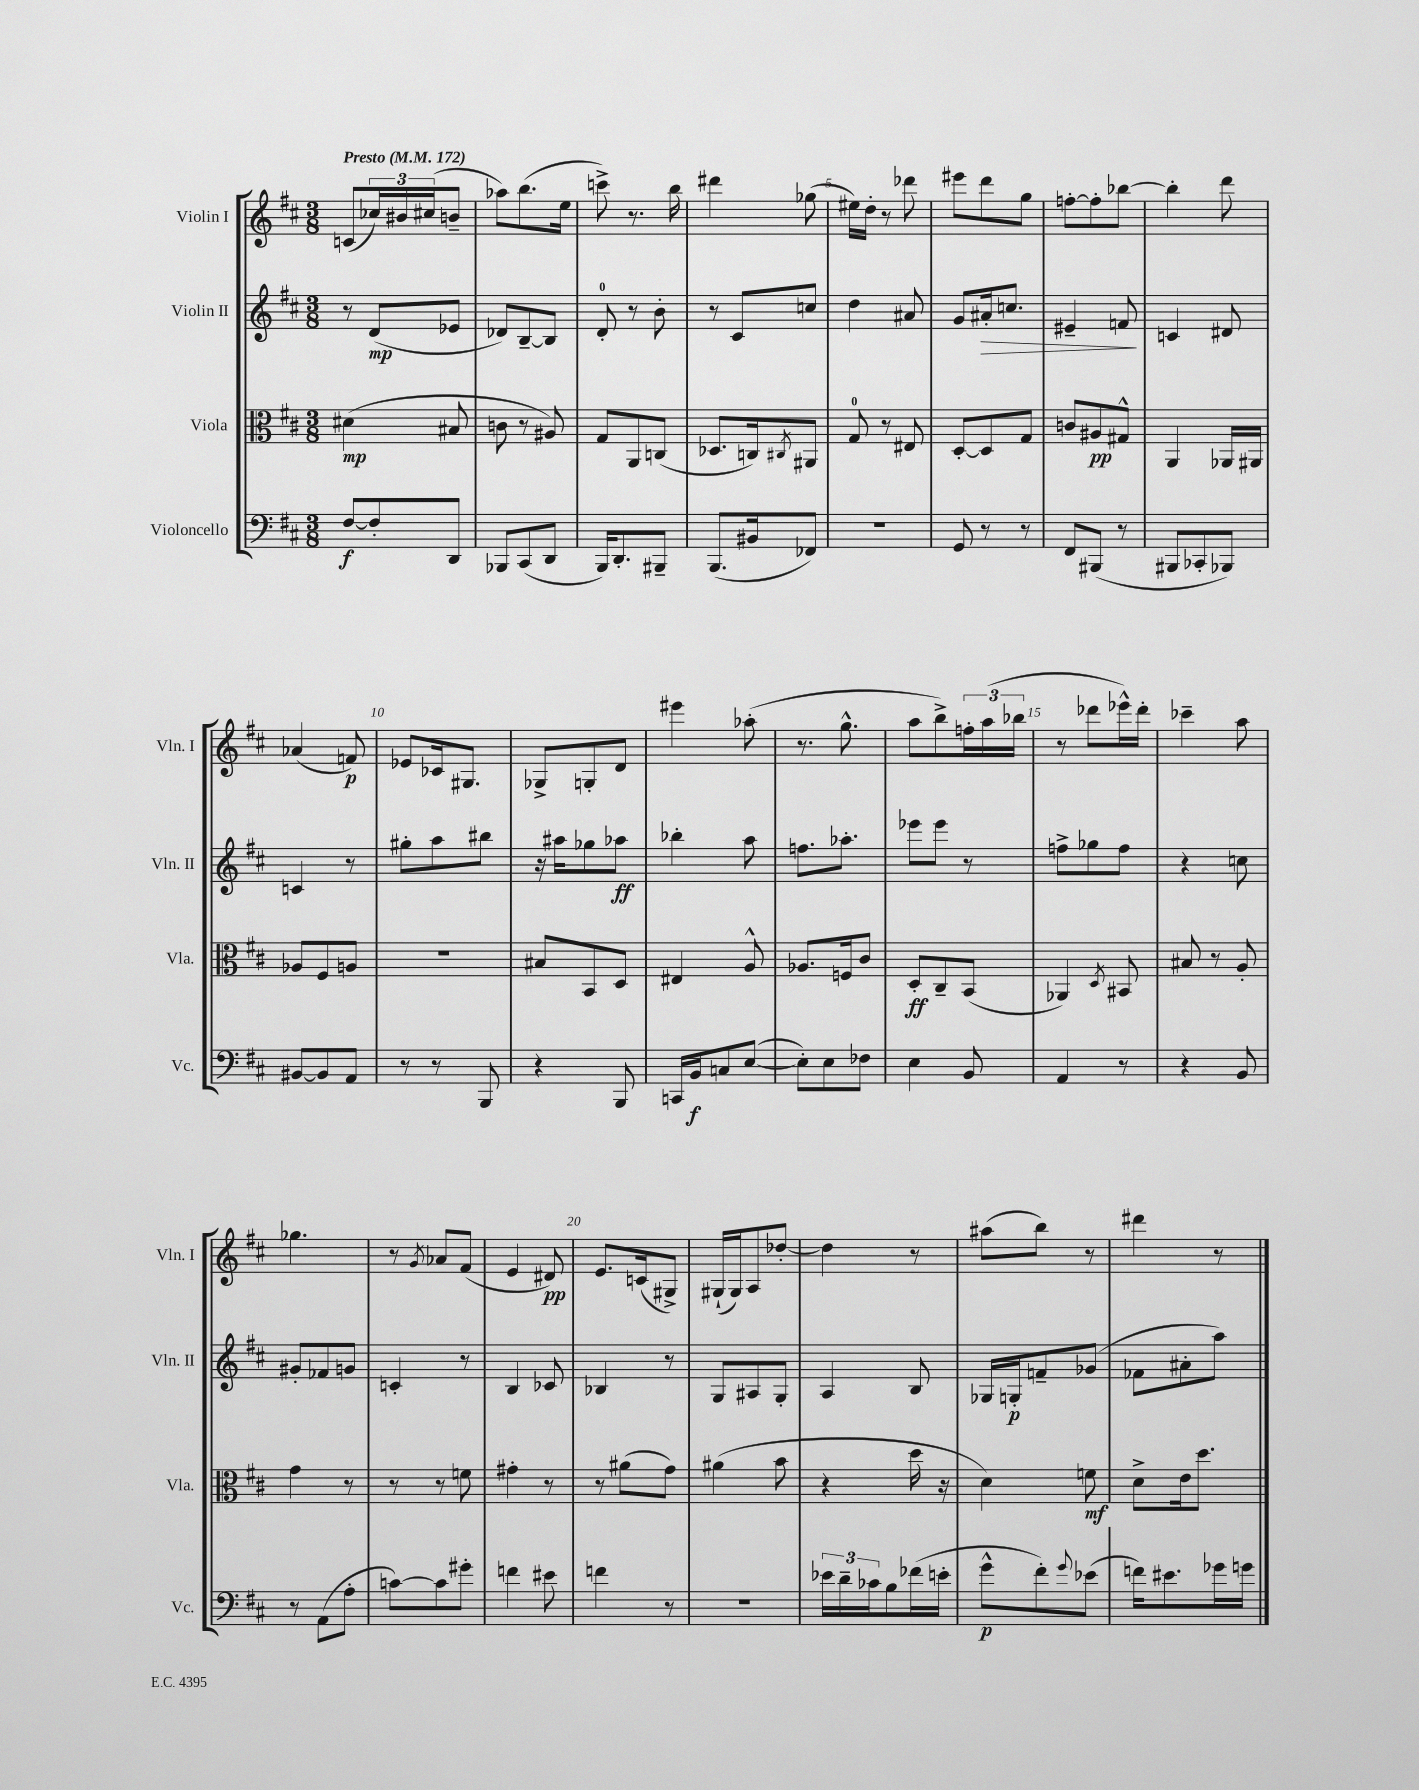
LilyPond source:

<<
\new StaffGroup <<
\new Staff = "s0" \with { instrumentName = "Violin I" shortInstrumentName = "Vln. I" } {
    \clef treble \key d \major \numericTimeSignature \time 3/8 \tempo "Presto" 4 = 172
    c'8( \tuplet 3/2 { ces''16) bis'16 cis''16( } b'8-- |
    aes''8) b''8.( e''16 |
    c'''8->) r8. b''16 |
    dis'''4 ges''8( |
    eis''16) d''16-. r8 des'''8 |
    eis'''8 d'''8 g''8 |
    f''8~-. f''8-. bes''8~ |
    bes''4-. d'''8 |
    aes'4( f'8\p) |
    ees'8 ces'16 gis8. |
    ges8-> g8-. d'8 |
    eis'''4 aes''8-.( |
    r8. g''8.-^ |
    a''8 b''8->) \tuplet 3/2 { f''16-. a''16( bes''16 } |
    r8 des'''8 ees'''16-^) des'''16-. |
    ces'''4-- a''8 |
    ges''4. |
    r8 \acciaccatura { g'8 } aes'8 fis'8( |
    e'4 dis'8\pp) |
    e'8. c'16( gis8->) |
    gis16-!( gis16) a8 des''8~-. |
    des''4 r8 |
    ais''8( b''8) r8 |
    dis'''4 r8 \bar "|." |
}
\new Staff = "s1" \with { instrumentName = "Violin II" shortInstrumentName = "Vln. II" } {
    \clef treble \key d \major \numericTimeSignature \time 3/8
    r8 d'8\mp( ees'8 |
    des'8) b8~-- b8 |
    d'8-0-. r8 b'8-. |
    r8 cis'8 c''8 |
    d''4 ais'8 |
    g'8 ais'16-.\> c''8. |
    eis'4-- f'8\! |
    c'4 dis'8 |
    c'4 r8 |
    gis''8-. a''8 bis''8 |
    r16 ais''16 ges''8 aes''8\ff |
    bes''4-. a''8 |
    f''8. aes''8.-. |
    ees'''8 ees'''8 r8 |
    f''8-> ges''8 f''8 |
    r4 c''8 |
    gis'8-. fes'8 g'8 |
    c'4-. r8 |
    b4 ces'8 |
    bes4 r8 |
    g8 ais8 g8-. |
    a4 b8 |
    ges16 g16-.\p f'8-- ges'8( |
    fes'8 ais'8-. a''8) \bar "|." |
}
\new Staff = "s2" \with { instrumentName = "Viola" shortInstrumentName = "Vla." } {
    \clef alto \key d \major \numericTimeSignature \time 3/8
    dis'4\mp( bis8 |
    c'8 r8 ais8) |
    g8 a,8 c8( |
    des8. c16) \acciaccatura { cis8 } ais,8 |
    g8-0 r8 eis8 |
    d8~-. d8 g8 |
    c'8 ais8\pp gis8-^ |
    a,4 aes,16 ais,16 |
    aes8 fis8 a8 |
    R4. |
    bis8 b,8 d8 |
    eis4 a8-^ |
    aes8. f16 cis'8 |
    d8-.\ff cis8-- b,8( |
    aes,4) \acciaccatura { d8 } bis,8 |
    bis8 r8 a8-. |
    g'4 r8 |
    r8 r8 f'8 |
    gis'4-. r8 |
    r8 ais'8( g'8) |
    ais'4( b'8 |
    r4 d''16 r16 |
    d'4) f'8\mf |
    d'8-> e'16 d''8. \bar "|." |
}
\new Staff = "s3" \with { instrumentName = "Violoncello" shortInstrumentName = "Vc." } {
    \clef bass \key d \major \numericTimeSignature \time 3/8
    fis8~\f fis8-. d,8 |
    bes,,8 cis,8( d,8 |
    b,,16) d,8.-. bis,,8-- |
    b,,8.( bis,16 fes,8) |
    R4. |
    g,8 r8 r8 |
    fis,8 bis,,8( r8 |
    bis,,8 ces,8-. bes,,8) |
    bis,8~ bis,8 a,8 |
    r8 r8 b,,8 |
    r4 b,,8 |
    c,16 b,16\f c8 e8~( |
    e8-.) e8 fes8 |
    e4 b,8 |
    a,4 r8 |
    r4 b,8 |
    r8 a,8( a8-. |
    c'8~) c'8 gis'8-. |
    f'4 eis'8 |
    f'4 r8 |
    R4. |
    \tuplet 3/2 { ees'16 d'16-- ces'16 } b8 fes'16( e'16-. |
    g'8-^\p fis'8-.) \appoggiatura { g'8 } ees'8( |
    f'16) eis'8. ges'16 g'16 \bar "|." |
}
>>
>>
\layout { \context { \Score \override BarNumber.break-visibility = ##(#f #t #t) barNumberVisibility = #(every-nth-bar-number-visible 5) } }
